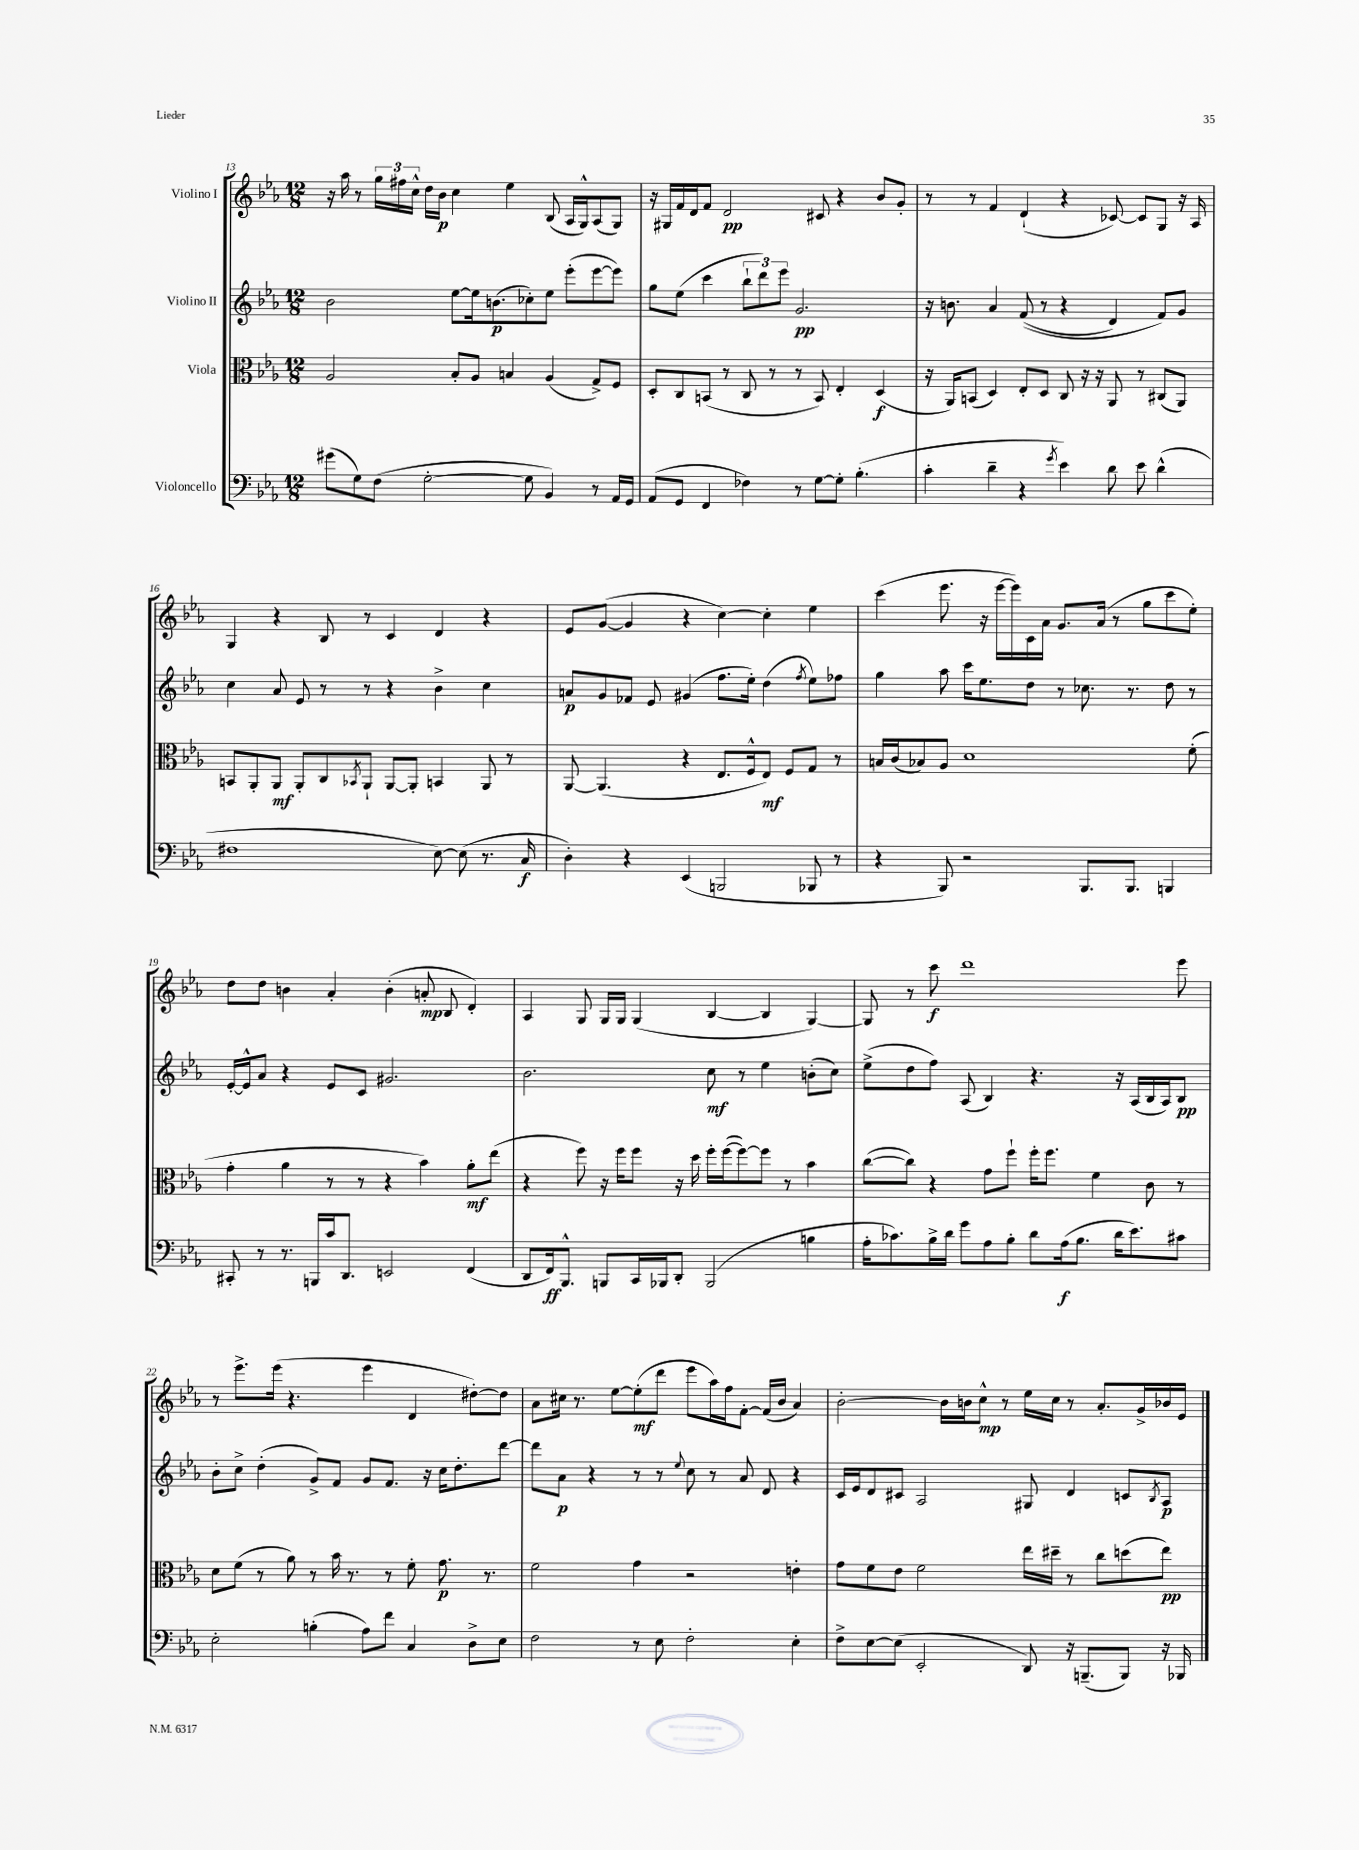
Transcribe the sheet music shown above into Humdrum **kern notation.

**kern	**kern	**kern	**kern
*staff4	*staff3	*staff2	*staff1
*clefF4	*clefC3	*clefG2	*clefG2
*k[b-e-a-]	*k[b-e-a-]	*k[b-e-a-]	*k[b-e-a-]
*M12/8	*M12/8	*M12/8	*M12/8
(8g#	2A-	2b-	16r
.	.	.	16aa-
8G)	.	.	8r
(8F	.	.	24gg
.	.	.	24ff#
.	.	.	24cc^^
[2G'	.	.	16dd
.	.	.	16b-
.	8B-'	[8ee-	4cc
.	8A-	16ee-]	.
.	.	(8.b	.
.	4B	.	4ee-
8G]	.	8cc-')	.
4BB-)	(4A-	8ee-	(8B-
.	.	(8eee-'	16A-
.	.	.	16G^^)
8r	8G^)	[8eee-	(8A-
16AA-	8F	8eee-])	8G)
16GG	.	.	.
=	=	=	=
(8AA-	8D'	8gg	16r
.	.	.	16G#
8GG	8C	(8ee-	16f
.	.	.	16d
4FF	(8BB	4ccc	8f
.	8r	.	2d
4F-)	8C	12bb-`	.
.	.	12ddd)	.
.	8r	.	.
.	.	12eee-	.
8r	8r	2.g	.
[8G	8BB)	.	8c#
8G']	4E-'	.	4r
(4.B-'	.	.	.
.	(4D	.	8b-
.	.	.	8g'
=	=	=	=
4c'	16r	16r	8r
.	16AA-)	8.b	.
.	(8BB	.	8r
4d~	4D)	4a-	4f
4r	8E-'	&((8f	(4d`
.	8D	8r	.
8qg	.	.	.
4e-)	8C	4r	4r
.	16r	.	.
.	16r	.	.
8d	8AA-	4d)	[8c-)
8e-	8r	.	8c-]
(4d^^	(8C#	8f&)	8G
.	8AA-)	8g	16r
.	.	.	16A-
=	=	=	=
1F#	8BB	4cc	4G
.	8AA-'	.	.
.	8AA-	8a-	4r
.	8AA-'	8e-	.
.	8C	8r	8B-
.	8qBB-	.	.
.	8AA-`	8r	8r
.	[8AA-	4r	4c
.	8AA-']	.	.
[8E-)	4BB	4b-^	4d
(8E-]	.	.	.
8.r	8AA-	4cc	4r
.	8r	.	.
16C	.	.	.
=	=	=	=
4D')	[8AA-	8a	8e-
.	(4.AA-]	8g	([8g
4r	.	8f-	4g]
.	.	8e-	.
(4EE-	4r	(4g#	4r
2BBB	8.E-	8.ff	[4cc)
.	16F^^	16ee-')	.
.	8E-)	(4dd	4cc']
.	8F	.	.
.	.	8qff	.
8BBB-	8G	8ee-)	4ee-
8r	8r	8ff-	.
=	=	=	=
4r	16B	4gg	(4ccc
.	(16c	.	.
.	8B-)	.	.
8BBB-)	8A-	8aa-	8.eee-
2r	1d	16ccc	.
.	.	8.ee-	16r
.	.	.	[16eee-
.	.	.	16eee-])
.	.	8dd	16c
.	.	.	16a-
.	.	8r	8.g
8.BBB-	.	8.cc-	.
.	.	.	(16a-
.	.	.	8r
8.BBB-	.	8.r	.
.	.	.	8gg
4BBB	.	8dd	8ccc
.	(8f'	8r	8ee-')
=	=	=	=
8CC#'	4g'	[16e-'	8dd
.	.	16e-^^]	.
8r	.	8a-	8dd
8.r	4a-	4r	4b
16BBB	.	.	.
16c	8r	8e-	4a-'
8.DD	.	.	.
.	8r	8c	.
2EE	4r	2.g#	(4b'
.	4b-)	.	8a'
.	.	.	8B-
(4FF	8a-'	.	4d')
.	(8ee-	.	.
=	=	=	=
8DD	4r	2.b-	4A-
16FF)	.	.	.
8.BBB-^^	.	.	.
.	8ff)	.	8G
8BBB	16r	.	16G
.	16ff	.	16G
16CC	8ff	.	(4G
16BBB-	.	.	.
8DD'	16r	.	.
.	16dd	.	.
(2BBB-	16ff'	8cc	[4B-
.	([16ff	.	.
.	8ff_)	8r	.
.	8ff]	4ee-	4B-]
.	8r	.	.
4B	4b-	(8b'	[4G)
.	.	8cc)	.
=	=	=	=
16A-'	([8cc	(8ee-^	8G]
8.c-)	.	.	.
.	8cc])	8dd	8r
16B-^	4r	8ff)	8ccc
16d	.	.	.
8g	.	(8A-	1ddd
8A-	8g	4B-)	.
8B-'	8ff`	.	.
8d	16ff'	4.r	.
.	8.ff	.	.
(16A-	.	.	.
8.B-	.	.	.
.	4f	.	.
16d	.	16r	.
8.e-)	.	(16A-	.
.	8c	16B-	.
.	.	16A-)	.
8c#	8r	8B-	8eee-
=	=	=	=
2E-'	8d	8b-'	8r
.	(8f	8cc^	8.eee-^
.	8r	(4dd'	.
.	.	.	(16eee-
.	8a-)	.	4.r
(4B'	8r	8g^)	.
.	16b-	8f	.
.	8.r	.	.
8A-)	.	8g	4eee-
8f	8r	8.f	.
4C	8f'	.	4d
.	.	16r	.
.	8.g	16cc	.
.	.	8.dd'	.
8D^	.	.	[8dd#')
.	8.r	.	.
8E-	.	[8ddd	8dd#]
=	=	=	=
2F	2f	8ddd]	8a-
.	.	8a-	16cc#
.	.	.	8.r
.	.	4r	.
.	.	.	[8ee-
8r	4g	8r	(8ee-']
8E-	.	8r	8ddd
.	.	8qqee-	.
2F'	2r	8cc	8eee-
.	.	8r	16aa-)
.	.	.	16ff
.	.	8a-	[8f'
.	.	8d	(16f]
.	.	.	16b-
4E-'	4e'	4r	4a-)
=	=	=	=
8F^	8g	16c	[2b-'
.	.	16e-	.
[8E-	8f	8d	.
(8E-]	8e-	8c#	.
2EE-'	2f	2A-	.
.	.	.	16b-]
.	.	.	16b
.	.	.	8cc^^
.	.	.	8r
8DD)	16ee-	8G#	16ee-
.	16dd#~	.	16cc
16r	8r	4d	8r
(8.BBB~	.	.	.
.	8cc	.	8.a-'
8BBB)	(8dd	8c	.
.	.	.	16g^
.	.	8qB-	.
16r	8ee-)	8A-	16b-
16BBB-	.	.	16e-
==	==	==	==
*-	*-	*-	*-
